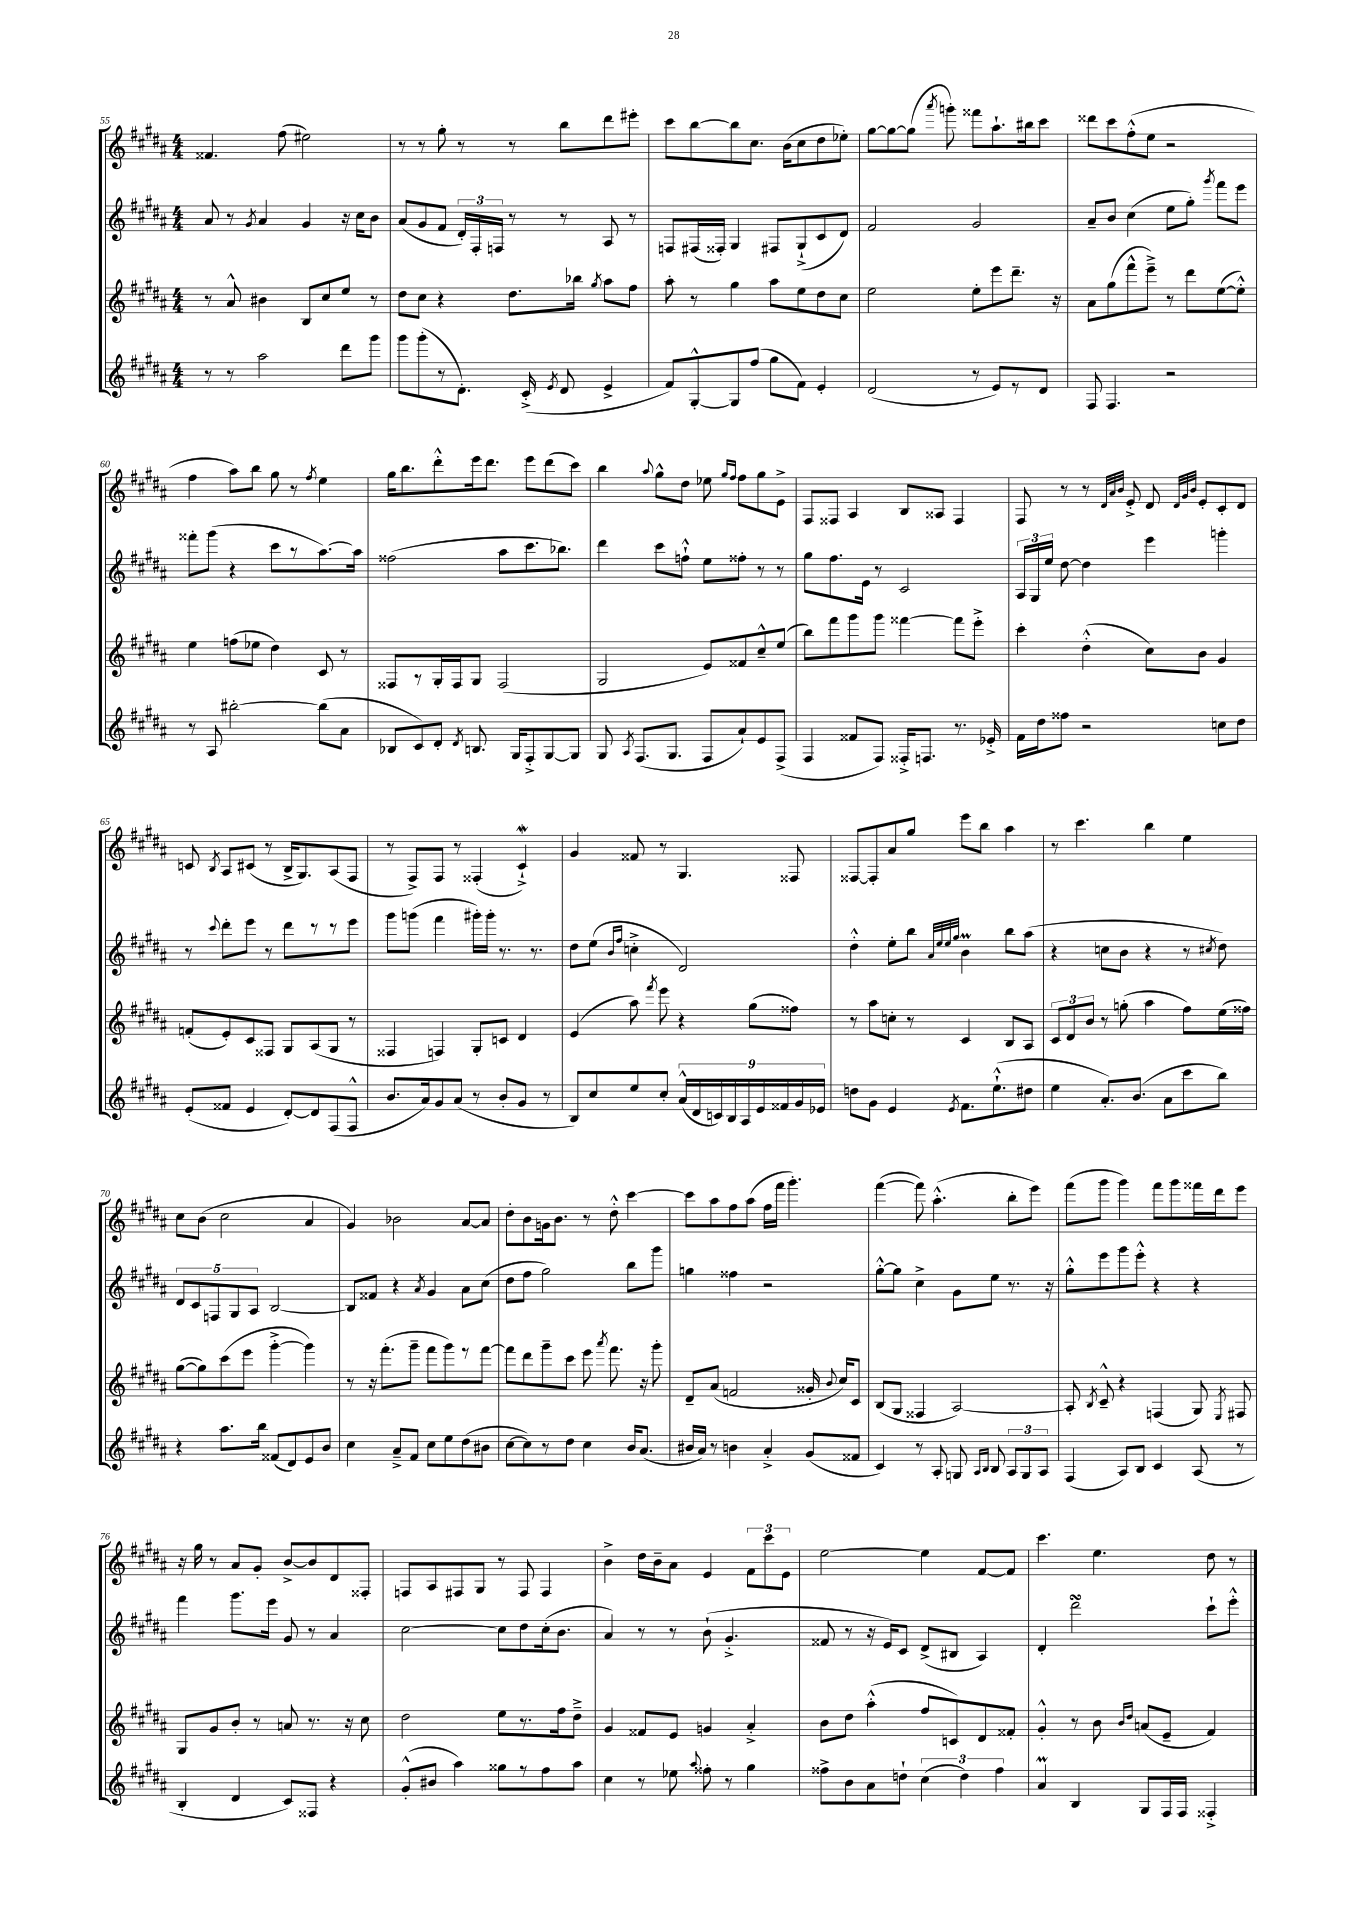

**kern	**kern	**kern	**kern
*part4	*part3	*part2	*part1
*staff4	*staff3	*staff2	*staff1
*clefG2	*clefG2	*clefG2	*clefG2
*k[f#c#g#d#a#]	*k[f#c#g#d#a#]	*k[f#c#g#d#a#]	*k[f#c#g#d#a#]
*M4/4	*M4/4	*M4/4	*M4/4
=55	=55	=55	=55
8r	8r	8a#/	4.f##X/
8r	8a#^^/	8r	.
.	.	8qg#/	.
2aa#\	4b#X\	4a#/	.
.	.	.	(8ff#\
.	8B/L	4g#/	2ee#X\)
.	8cc#/	.	.
8ddd#\L	8ee/J	16r	.
.	.	16cc#\KL	.
8ggg#\J	8r	8b\J	.
=56	=56	=56	=56
8ggg#\L	8dd#\L	(8a#/L	8r
(8ggg#'\	8cc#\J	8g#/	8r
8r	4r	8f#/J	8gg#'\
8.d#'\J)	.	24d#'/LL)	8r
.	.	24F#'/	.
.	.	24Fn/JJ	.
.	8.dd#\L	8r	8r
(16c#'^/	.	.	.
8qe/	.	.	.
8d#/	.	8r	8bb\L
.	16bb-X\Jk	.	.
.	8qgg#/	.	.
4e^/	8aa#\L	8A#/	8ddd#\
.	8ff#\J	8r	8eee#X'\J
=57	=57	=57	=57
8f#/L)	8aa#'\	8Fn/L	8ccc#\L
[8G#'^^/	8r	(16F#X/L	[8bb\
.	.	16F##X'/JJ)	.
8G#/]	4gg#\	4G#/	8bb\]
(8ff#/J	.	.	8.cc#\J
8gg#\L	8aa#\L	8F#X/L	.
.	.	.	(16b\KL
8f#\J)	8ee\	(8G#`^/	8cc#\
4e'/	8dd#\	8c#/	8dd#\
.	8cc#\J	8d#/J)	8ee-X'\J)
=58	=58	=58	=58
(2d#/	2ee\	2f#/	[8gg#\L
.	.	.	8gg#\_
.	.	.	(8gg#\J]
.	.	.	8qaaa#/
.	.	.	8gggn'\)
8r	8ee'\L	2g#/	8fff##X\L
8e/L)	8eee\	.	8.aa#`\
8r	8.ddd#~\J	.	.
.	.	.	16bb#X\k
8d#/J	.	.	8ccc#\J
.	16r	.	.
=59	=59	=59	=59
8F#/	8a#\L	8a#~/L	8ddd##X\L
4.F#/	(8gg#\	8b/J	8ccc#\
.	8fff#^^\	(4cc#\	(8ff#'^^\
.	8eee~^\J)	.	8ee\J
2r	8r	8ee\L	2r
.	8ddd#\L	8gg#'\J)	.
.	.	8qggg#/	.
.	([8ee\	8fff#\L	.
.	8ee'^^\J])	8eee\J	.
!!LO:LB:g=z
=60	=60	=60	=60
8r	4ee\	8fff##X'\L	4ff#\
8A#/	.	(8ggg#\J	.
[2bb#X'\	(8ffn\L	4r	8aa#\L)
.	8ee-X\J	.	8bb\J
.	4dd#\)	8ccc#\L	8gg#\
.	.	8r	8r
.	.	.	8qff#/
(8bb#\L]	8c#/	[8.aa#\)	4ee\
8a#\J	8r	.	.
.	.	16aa#\Jk]	.
=61	=61	=61	=61
8B-X/L	8F##X/L	(2ff##X\	16gg#\KL
.	.	.	8.bb\
8c#/)	8r	.	.
8d#'/J	16G#'/L	.	8ddd#'^^\
.	16F##/J	.	.
8qd#/	.	.	.
8.Bn/	8G#/J	.	16eee\k
.	.	.	8.ddd#\J
.	(2F##/	8aa#\L	.
16G#/KL	.	.	.
8F#'^/	.	8.ccc#\	8eee\L
[8G#/	.	.	(8ddd#\
.	.	8.bb-X\J)	.
8G#/J]	.	.	8ccc#\J)
=62	=62	=62	=62
8G#/	2G#/	4ddd#\	4bb\
8qA#/	.	.	.
(8.F#/L	.	.	.
.	.	.	8qqaa#/
.	.	8ccc#\L	8gg#^^\L
8.G#/J	.	.	.
.	.	8ffn`^^\J	8dd#\J
8F#/L	8e/L)	8ee\L	8ee-X\
.	.	.	16qqgg#/LL
.	.	.	16qqff#/JJ
8a#`/)	8f##X/	8ff##X'\J	8ff#\L
8e/	8cc#~^^/	8r	8gg#\
(8F#^/J	(8ee/J	8r	8e^\J
=63	=63	=63	=63
4F#/	8bb\L)	8gg#\L	8F#/L
.	8fff#\	8.ff#\	8F##X/J
8f##X/L	8ggg#\	.	4A#/
.	.	16e\Jk	.
8F#/J)	8ggg#\J	8r	.
16F##X'^/KL	[4fff##X\	2c#/	8B/L
8.Fn/J	.	.	.
.	.	.	8A##X/J
8.r	8fff##\L]	.	4F##/
.	8eee'^\J	.	.
16e-X'^/	.	.	.
=64	=64	=64	=64
16f#\LL	4ccc#'\	24A#/LL	8F#/
.	.	24G#/	.
16dd#\J	.	.	.
.	.	24ee/JJ	.
8ff##X\J	.	[8dd#\	8r
2r	(4dd#'^^\	4dd#\]	8r
.	.	.	32qqd#/LLL
.	.	.	32qqa#/
.	.	.	32qqb/JJJ
.	.	.	8e'^/
.	8cc#\L)	4eee\	8d#/
.	.	.	32qqd#/LLL
.	.	.	32qqg#/
.	.	.	32qqb/JJJ
.	8b\J	.	8e'/L
8ccn\L	4g#/	4gggn'\	8c#'/
8dd#\J	.	.	8d#/J
!!LO:LB:g=z
=65	=65	=65	=65
(8e'/L	(8fn'/L	8r	8cn/
.	.	8qqccc#/	8qB/
8f##X/J	8e'/)	8ddd#'\L	8A#/L
4e/	8c#/	8eee\J	(8c#X/J
.	8F##X/J	8r	8r
[8d#'/L)	8G#/L	8ddd#\L	16B^/KL
.	.	.	8.G#/)
8d#/]	(8A#/	8r	.
(8F#/	8G#/J	8r	(8A#/
8F#^^/J	8r	8eee\J	8F#/J
=66	=66	=66	=66
8.b/L	4F##X/	8ggg#\L	8r
.	.	(8gggn\J	8F#^/L)
16a#/k)	.	.	.
8g#/	4Fn/)	4fff#\	8F#/J
(8a#/J	.	.	8r
8r	8G#'/L	16ggg#X'\LL)	(4F##X'/
.	.	16ggg#'\JJ	.
8b'/L	8cn/J	8.r	.
8g#/J	4d#/	.	4c#W`^/)
.	.	8.r	.
8r	.	.	.
=67	=67	=67	=67
8B/L)	(4e/	8dd#\L	4g#/
8cc#/	.	(8ee\J	.
.	.	16qqb/LL	.
.	.	16qqff#/JJ	.
8ee/	8aa#\)	4ccn'^\	8f##X/
.	8qfff#/	.	.
8cc#'/J	8eee\	.	8r
(18a#^^/LL	4r	2d#/)	4.G#/
18d#/	.	.	.
18cn/)	.	.	.
18B/	.	.	.
18A#/	.	.	.
.	(8gg#\L	.	.
18e/	.	.	.
18f##X/	.	.	.
.	8ff##X\J)	.	8F##X/
18g#/	.	.	.
18e-X/JJ	.	.	.
=68	=68	=68	=68
8ddn\L	8r	4dd#'^^\	[8F##X/L
8g#\J	8aa#\L	.	8F##'/]
4e/	8ccn'\J	8ee'\L	8a#/
.	8r	8bb\J	8gg#/J
.	.	32qqa#/LLL	.
.	.	32qqee/	.
.	.	32qqee/	.
8qe/	.	32qqgg#/JJJ	.
8.f#\L	4c#/	4bM\	8eee\L
.	.	.	8bb\J
(8.ee`^^\	.	.	.
.	8B/L	8bb\L	4aa#\
8dd#X\J	8A#/J	(8aa#\J	.
=69	=69	=69	=69
4ee\	12c#/L	4r	8r
.	12d#/	.	.
.	.	.	4.ccc#\
.	12b/J	.	.
8.a#'/L)	8r	8ccn\L	.
.	(8ggn'\	8b\J	.
(8.b/J	.	.	.
.	4aa#\	4r	4bb\
8a#\L	.	.	.
8ccc#\	8ff#\L)	8r	4ee\
.	.	8qcc#X/	.
8bb\J)	(16ee\L	8dd#\)	.
.	16ff##X\JJ)	.	.
!!LO:LB:g=z
=70	=70	=70	=70
4r	([8gg#\L	10d#/L	8cc#\L
.	.	10c#/	.
.	8gg#\])	.	(8b\J
.	.	10Fn/	.
8.aa#\L	(8ccc#\	.	2cc#\
.	.	10G#/	.
.	8eee\J	.	.
.	.	10A#/J	.
16bb\Jk	.	.	.
(8f##X/L	[4ggg#'^\	[2B/	.
8d#/)	.	.	.
8e/	4ggg#\])	.	4a#/
8b/J	.	.	.
=71	=71	=71	=71
4cc#\	8r	8B/L]	4g#/)
.	16r	8f##X/J	.
.	(8.fff#'\L	.	.
8a#~^/L	.	4r	2b-X\
8f#/J	8ggg#~\J	.	.
.	.	8qa#/	.
8cc#\L	8fff#\L	4g#/	.
8ee\	8ggg#\)	.	.
(8dd#\	8r	8a#\L	[8a#/L
8b#X\J	[8fff#\J	(8cc#\J	8a#/J]
=72	=72	=72	=72
[8cc#\L	8fff#\L]	8dd#\L	8dd#'\L
8cc#\])	8ddd#\	8ff#\J	8b\
8r	8ggg#~\	2gg#\)	16gn\k
.	.	.	8.b\J
8dd#\J	8ccc#\J	.	.
4cc#\	8eee\	.	8r
.	8qaaa#/	.	.
.	8.fff#\	.	8dd#'^^\
16b/KL	.	8bb\L	[4ccc#\
(8.a#/J	16r	.	.
.	8ggg#'\	8ggg#\J	.
=73	=73	=73	=73
16b#X/LL	8d#~/L	4ggn\	8ccc#\L]
16a#/JJ)	.	.	.
8r	(8a#/J	.	8aa#\
4bn\	2fn/	4ff##X\	8ff#\
.	.	.	(8aa#\J
4a#'^/	.	2r	16ff#\LL
.	.	.	16fff#\JJ
.	.	.	4.ggg#'\)
(8g#/L	16g##X'/	.	.
.	8qqb/	.	.
.	16cc#/KL)	.	.
8f##X/J	8c#/J	.	.
=74	=74	=74	=74
4c#/)	(8B/L	[8gg#'^^\L	([4fff#\
.	8G#/J	8gg#\J]	.
8r	4F##X/	4cc#^\	8fff#\])
8A#'/	.	.	(4.aa#'^^\
8Gn/	[2A#/)	8g#\L	.
16qqA#/LL	.	.	.
16qqB/JJ	.	.	.
8B/	.	8ee\J	.
12A#/L	.	8.r	8bb'\L
12G/	.	.	.
.	.	.	8eee\J)
12A#/J	.	.	.
.	.	16r	.
=75	=75	=75	=75
(4F#/	8A#'/]	8gg#'^^\L	(8fff#\L
.	8qB/	.	.
.	8c#~^^/	8eee\	8ggg#\J
8A#/L)	4r	8ggg#\	4ggg#\)
8B/J	.	8eee'^^\J	.
4c#/	(4Fn/	4r	8fff#\L
.	.	.	8ggg#\
(8A#/	8G#/)	4r	16fff##X\L
.	.	.	16ddd#\J
.	8qE/	.	.
8r	8F#X/	.	8eee\J
!!LO:LB:g=z
=76	=76	=76	=76
4B'/	8G#/L	4fff#\	16r
.	.	.	16gg#\
.	8g#/	.	8r
4d#/	8b'/J	8.ggg#\L	8a#/L
.	8r	.	8g#'/J
.	.	16eee\Jk	.
8c#/L)	8an/	8g#/	[8b^/L
8F##X/J	8.r	8r	8b/]
4r	.	4a#/	8d#/
.	16r	.	.
.	8cc#\	.	8F##X'/J
=77	=77	=77	=77
(8g#'^^/L	2dd#\	[2cc#\	8Fn/L
8b#X/J	.	.	8A#/
4aa#\)	.	.	8F#X/
.	.	.	8G#/J
8gg##X\L	8ee\L	8cc#\L]	8r
8r	8.r	8dd#\	8F#/
8ff#\	.	(16cc#'\k	4F#/
.	16ff#\k	8.b\J	.
8aa#\J	8dd#~^\J	.	.
=78	=78	=78	=78
4cc#\	4g#/	4a#/)	4b^\
8r	8f##X/L	8r	16dd#\LL
.	.	.	16b~\J
8ee-X\	8e/J	8r	8a#\J
8qqaa#/	.	.	.
8ff##X'\	4gn/	(8b`\	4e/
8r	.	4.g#'^/	.
4gg#\	4a#'^/	.	12f#\L
.	.	.	12ccc#\
.	.	.	12e\J
=79	=79	=79	=79
8ff##X^\L	8b\L	8f##X/	[2ee\
8b\	8dd#\J	8r	.
8a#\	(4aa#'^^\	16r	.
.	.	16e/KL)	.
8ddn`\J	.	8c#/J	.
(6cc#\	8ff#/L	(8d#^/L	4ee\]
.	8cn/)	8B#X/J	.
6dd\)	.	.	.
.	8d#/	4A#/)	[8f#/L
6ff##\	.	.	.
.	8f##X'/J	.	8f#/J]
=80	=80	=80	=80
4a#m/	4g#'^^/	4d#'/	4.ccc#\
4B/	8r	2ddd#sSsS\	.
.	8b\	.	4.ee\
.	16qqb/LL	.	.
.	16qqdd#/JJ	.	.
8G#/L	(8an/L	.	.
16F#/L	8e~/J	.	.
16F#/JJ	.	.	.
4F##X'^/	4f#/)	8ccc#`\L	8dd#\
.	.	8eee'^^\J	8r
==	==	==	==
*-	*-	*-	*-
